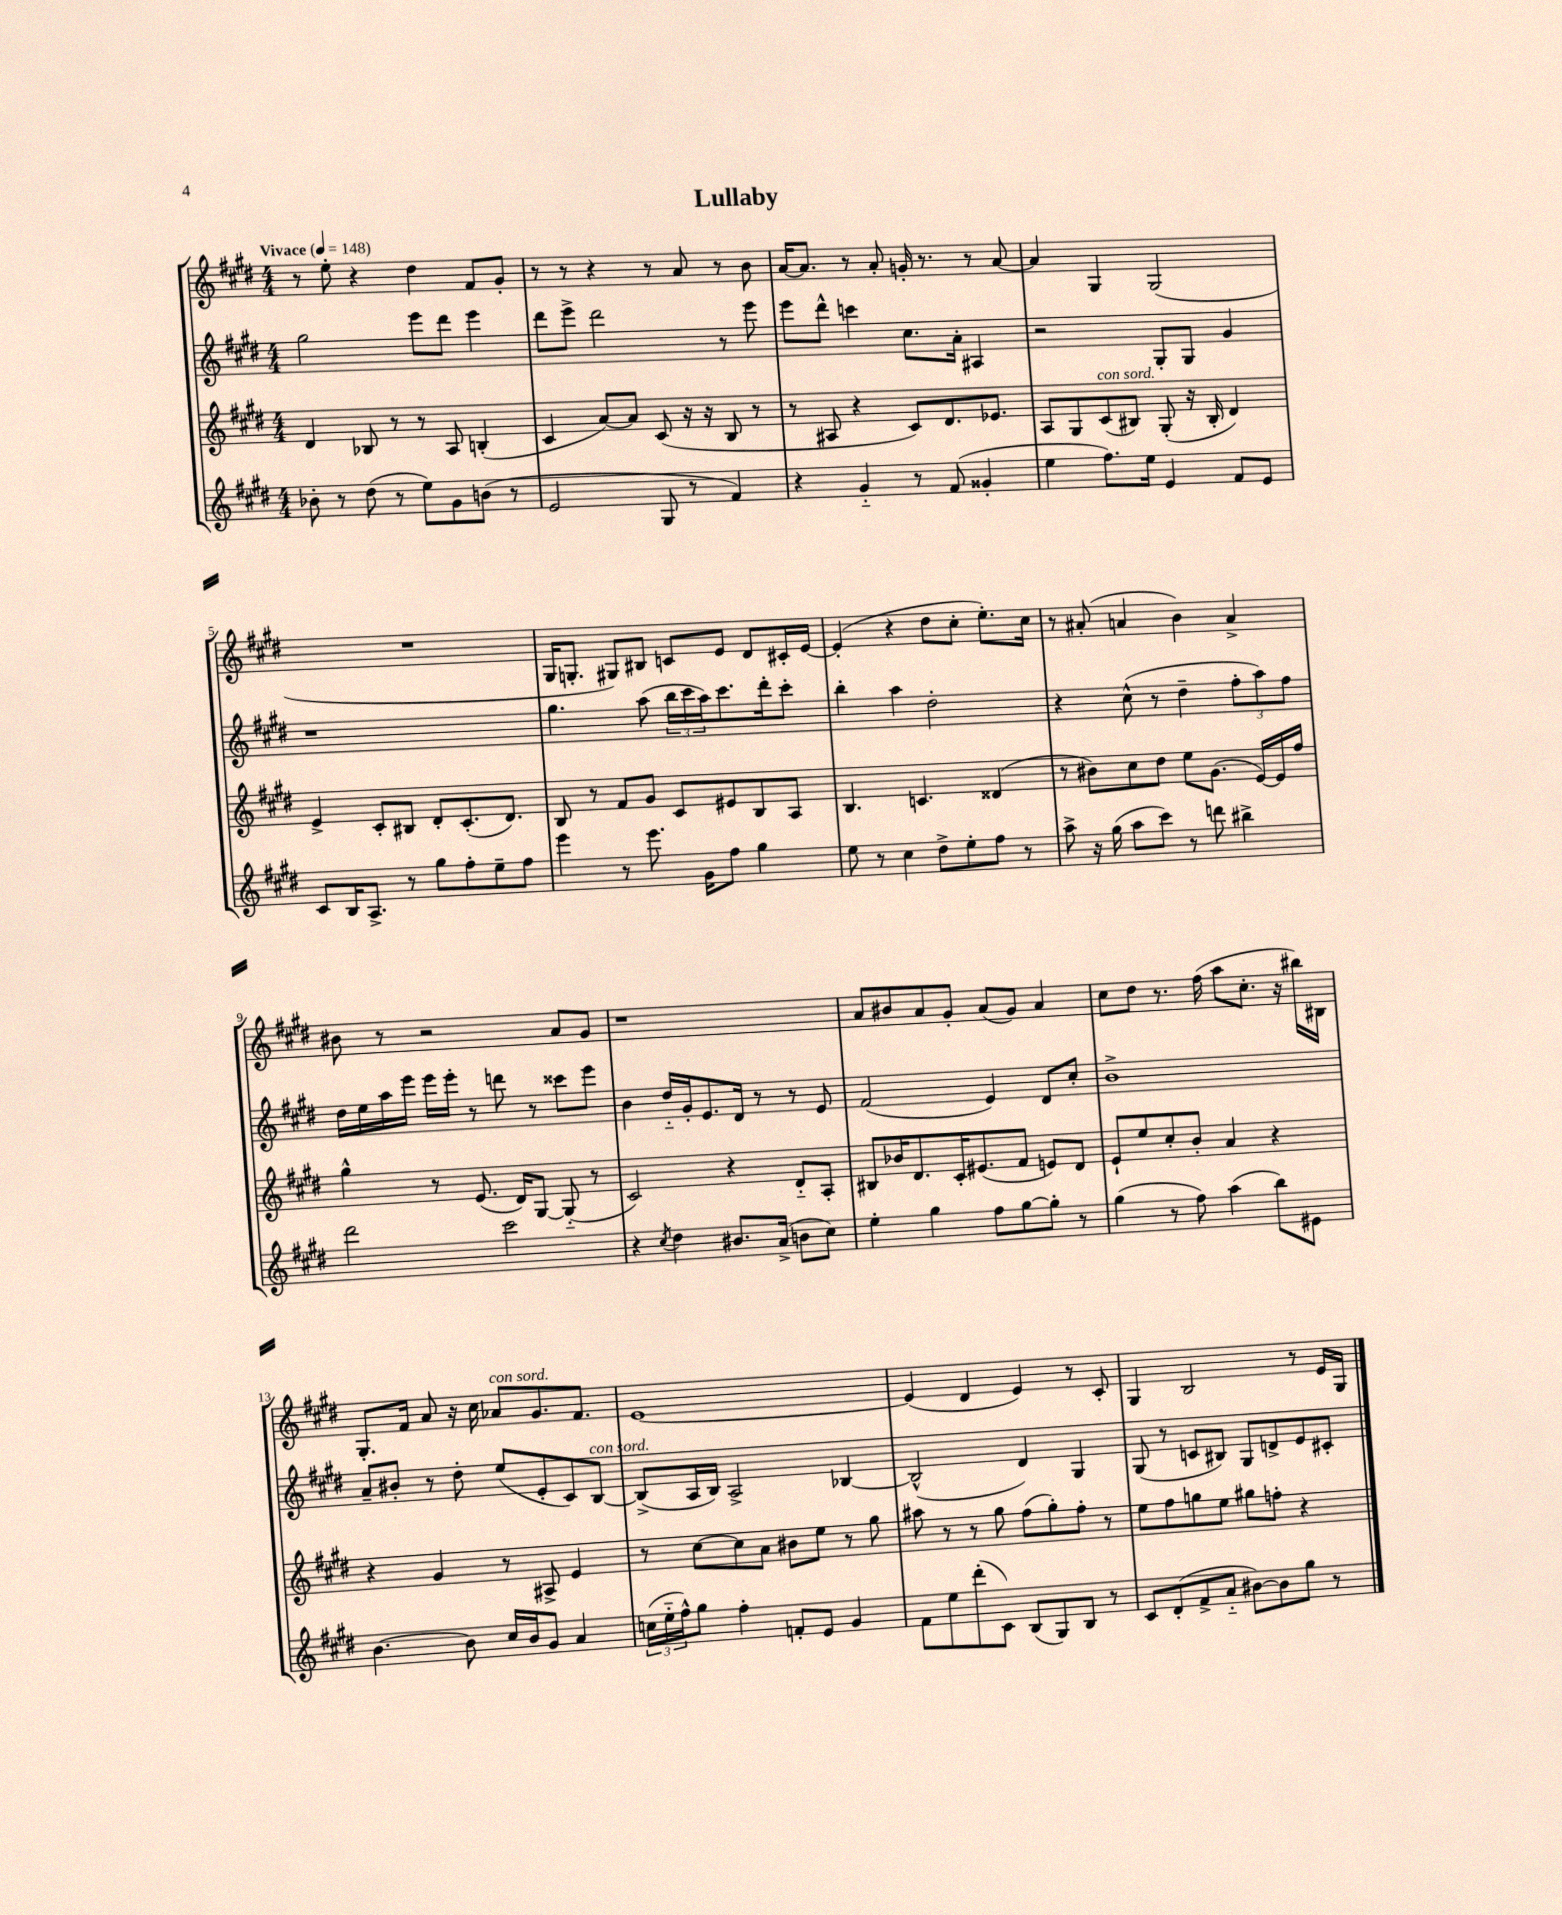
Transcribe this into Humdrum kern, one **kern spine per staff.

**kern	**kern	**kern	**kern
*part4	*part3	*part2	*part1
*staff4	*staff3	*staff2	*staff1
*clefG2	*clefG2	*clefG2	*clefG2
*k[f#c#g#d#]	*k[f#c#g#d#]	*k[f#c#g#d#]	*k[f#c#g#d#]
*M4/4	*M4/4	*M4/4	*M4/4
*MM148	*MM148	*MM148	*MM148
=1	=1	=1	=1
!	!	!	!LO:TX:a:B:t=Vivace
8b-X'\	4d#/	2gg#\	8r
8r	.	.	8ee'\
(8dd#\	8B-X/	.	4r
8r	8r	.	.
8ee\L)	8r	8eee\L	4dd#\
8g#\	8A/	8ddd#\J	.
(8bn\J	(4Bn'/	4eee\	8f#/L
8r	.	.	8g#'/J
=2	=2	=2	=2
2e/	4c#/	8ddd#\L	8r
.	.	8eee^\J	8r
.	[8a/L)	2ddd#\	4r
.	8a/J]	.	.
8G#/	(8c#/	.	8r
8r	16r	.	8a/
.	16r	.	.
4f#/)	8B/	8r	8r
.	8r	8eee\	8b\
=3	=3	=3	=3
4r	8r	8eee\L	[16a/KL
.	.	.	8.a/J]
.	8A#X/	8ddd#^^\J	.
4g#/	4r	4cccn\	8r
.	.	.	8a'/
8r	8c#/L)	8.cc#\L	16gn'/
.	.	.	8.r
(8f#/	8.d#/	.	.
.	.	16a'\Jk	.
4g##X'/	.	4A#X/	8r
.	8.e-X/J	.	.
.	.	.	[8a/
=4	=4	=4	=4
4ee\	8A/L	2r	4a/]
.	8G#/	.	.
!	!LO:TX:a:i:t=con sord.	!	!
8.ff#\L)	(8c#/	.	4G#/
.	8B#X/J)	.	.
16ee\Jk	.	.	.
4e/	(8G#'/	8G#'/L	(2G#/
.	16r	8G#/J	.
.	16B#'/	.	.
8f#/L	4d#/)	4g#/	.
8e/J	.	.	.
!!LO:LB:g=z
=5	=5	=5	=5
8c#/L	4e^/	1r	1r
16B/K	.	.	.
8.A^/J	.	.	.
.	8c#'/L	.	.
8r	8B#X/J	.	.
8gg#\L	8d#'/L	.	.
8ff#'\	(8.c#'/	.	.
8ee~\	.	.	.
.	8.d#/J)	.	.
8ff#\J	.	.	.
=6	=6	=6	=6
4eee\	8B/	4.gg#\	16G#/KL
.	.	.	8.Gn'/J
.	8r	.	.
8r	8f#/L	.	8G#X/L)
8.eee\	8g#/J	(8aa\	8B#X/J
.	8c#/L	24bb\LL	8cn/L
.	.	24ccc#\	.
16g#\KL	.	.	.
.	.	24aa\J)	.
8ff#\J	8e#X/	8.ccc#\	8e/J
4gg#\	8B/	.	8d#/L
.	.	16ddd#'\k	.
.	8A/J	8ccc#'\J	16c#X'/L
.	.	.	[16e/JJ
=7	=7	=7	=7
8ee\	4.B/	4bb'\	(4e'/]
8r	.	.	.
4cc#\	.	4aa\	4r
.	4.cn/	.	.
8dd#^\L	.	2dd#'\	8dd#\L
8ee'\	.	.	8cc#'\J
8ff#\J	(4d##X/	.	8.ee'\L)
8r	.	.	.
.	.	.	16cc#\Jk
=8	=8	=8	=8
8aa^\	8r	4r	8r
16r	8b#X\L)	.	(8a#X'/
(16gg#\	.	.	.
8aa\L	8cc#\	(8cc#^^\	4an/
8ccc#\J)	8dd#\J	8r	.
8r	8ee\L	4dd#~\	4b\)
8dddn\	(8.g#\J	.	.
4bb#X^\	.	12ff#'\L	4a^/
.	[16e/LL)	.	.
.	.	12aa\)	.
.	16e/]	.	.
.	.	12ff#\J	.
.	16ff#/JJ	.	.
!!LO:LB:g=z
=9	=9	=9	=9
2ddd#\	4gg#^^\	16dd#\LL	8b#X\
.	.	16ee\	.
.	.	16aa\	8r
.	.	16eee\JJ	.
.	8r	16eee\LL	2r
.	.	16eee'\JJ	.
.	(8.e/	8r	.
2ccc#\	.	8dddn\	.
.	16d#/KL)	.	.
.	[8G#/J	8r	.
.	(8G#/]	8ccc##X\L	8a/L
.	8r	8eee\J	8g#/J
=10	=10	=10	=10
4r	2c#/)	4b\	1r
8qcc#/	.	.	.
4dd#\	.	16dd#/LL	.
.	.	16g#'/J	.
.	.	8.e/	.
8.b#X/L	4r	.	.
.	.	16d#/Jk	.
.	.	8r	.
(16a^/Jk	.	.	.
8bn\L	8d#/L	8r	.
8cc#\J)	8A'/J	8e/	.
=11	=11	=11	=11
4ee'\	8B#X/L	(2f#/	8a/L
.	16b-X/K	.	8b#X/
.	8.d#/	.	.
4gg#\	.	.	8a/
.	16c#'/K	.	8g#'/J
.	(8.e#X/	.	.
8ff#\L	.	4e/)	(8a/L
[8gg#\	8f#/J	.	8g#/J)
8gg#'\J]	8en/L)	8d#/L	4a/
8r	8d#/J	8cc#'/J	.
=12	=12	=12	=12
(4gg#\	8e`/L	1b^	8cc#\L
.	8ee/	.	8dd#\J
8r	8cc#'/	.	8.r
8ff#\)	8b'/J	.	.
.	.	.	(16ff#\
(4aa\	4a/	.	8aa\L
.	.	.	8.cc#'\J
8bb\L)	4r	.	.
.	.	.	16r
8e#X\J	.	.	16bb#X\LL)
.	.	.	16B#X\JJ
!!LO:LB:g=z
=13	=13	=13	=13
[4.b\	4r	8a~/L	8.G#'/L
.	.	8b#X'/J	.
.	.	.	16f#/Jk
.	4g#/	8r	8a/
8b\]	.	8dd#'\	16r
.	.	.	16cc#\
!	!	!	!LO:TX:a:i:t=con sord.
16cc#/LL	8r	(8ee/L	8a-X/L
16b/J	.	.	.
8g#/J	8A#X^/	8e'/	8.g#/
4a/	4e/	8c#/)	.
.	.	.	8.f#/J
!	!	!LO:TX:a:i:t=con sord.	!
.	.	[8B/J	.
=14	=14	=14	=14
(24ccn\LL	8r	(8B^/L]	[1e
24ee\	.	.	.
24ff#^^\J)	.	.	.
8gg#\J	[8cc#\L	16A/L	.
.	.	16B/JJ)	.
4ff#'\	8cc#\]	2A^/	.
.	8a\J	.	.
8fn'/L	8b#X\L	.	.
8e/J	8ee\J	.	.
4g#/	8r	[4B-X/	.
.	8gg#\	.	.
=15	=15	=15	=15
8f#\L	8aa#X\	(2B-^^/]	(4e/]
8ee\	8r	.	.
(8ddd#'\	8r	.	4d#/
8c#\J)	8gg#\	.	.
(8B/L	(8ff#\L	4d#/)	4e/)
8G#/)	8gg#'\)	.	.
8B/J	8ff#'\J	4G#/	8r
8r	8r	.	8c#'/
=16	=16	=16	=16
8c#/L	8ee\L	(8G#/	4G#/
(8d#'/	8ff#\	8r	.
8f#^/	8ggn\	8cn/L	2B/
8a/J	8ee\J	8B#X/J)	.
[8b#X\L)	8gg#X\L	8G#/L	.
8b#\]	8ffn'\J	8dn^/	.
8gg#\J	4r	8e/	8r
8r	.	8c#X'/J	16e/LL
.	.	.	16G#/JJ
==	==	==	==
*-	*-	*-	*-
